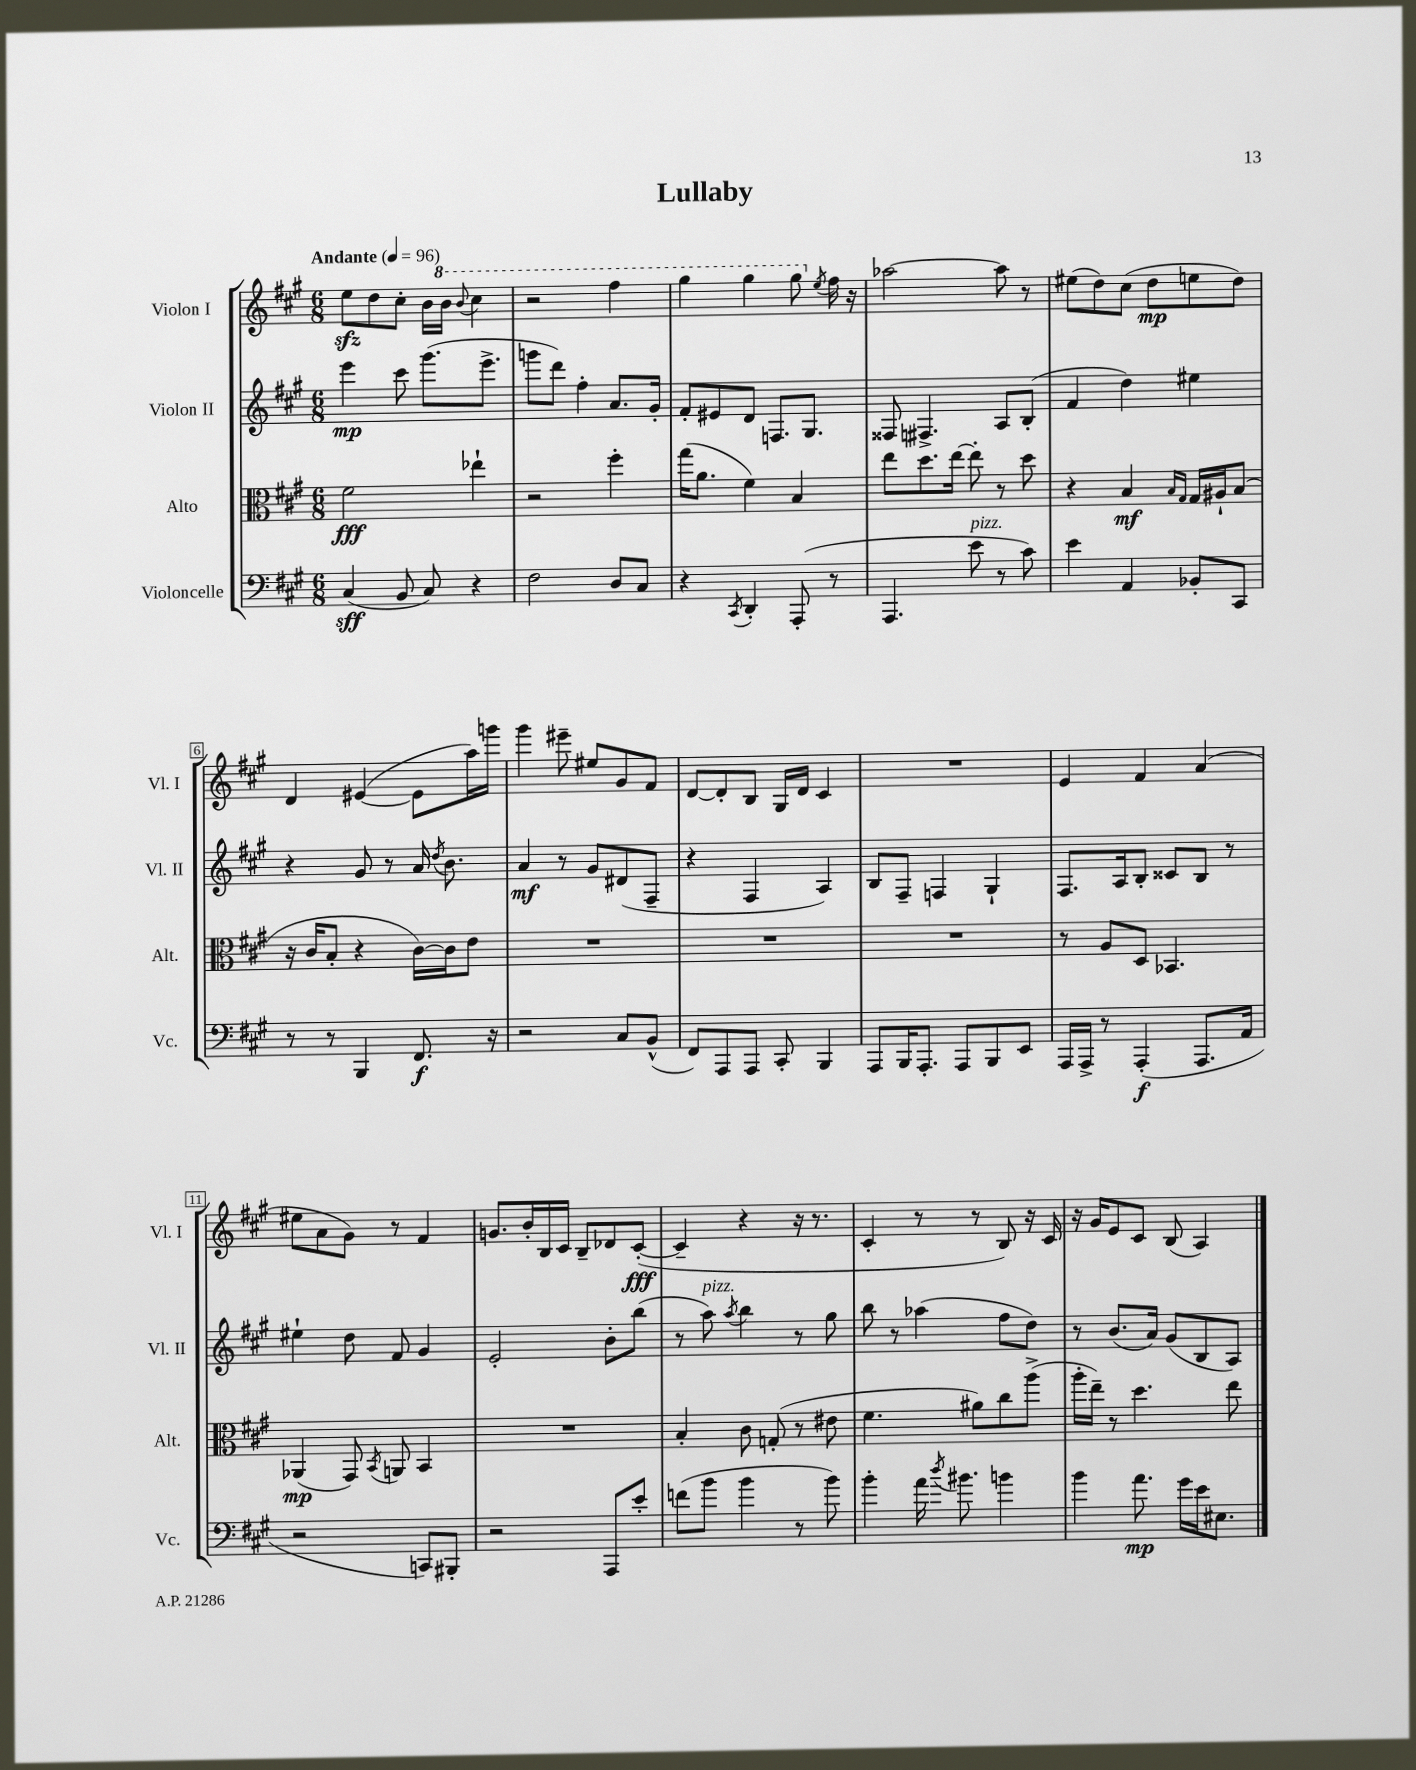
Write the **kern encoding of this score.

**kern	**dynam	**kern	**dynam	**kern	**dynam	**kern	**dynam
*part4	*part4	*part3	*part3	*part2	*part2	*part1	*part1
*staff4	*staff4	*staff3	*staff3	*staff2	*staff2	*staff1	*staff1
*I"Violoncelle	*	*I"Alto	*	*I"Violon II	*	*I"Violon I	*
*I'Vc.	*	*I'Alt.	*	*I'Vl. II	*	*I'Vl. I	*
*clefF4	*	*clefC3	*	*clefG2	*	*clefG2	*
*k[f#c#g#]	*	*k[f#c#g#]	*	*k[f#c#g#]	*	*k[f#c#g#]	*
*M6/8	*	*M6/8	*	*M6/8	*	*M6/8	*
*MM96	*	*MM96	*	*MM96	*	*MM96	*
=1	=1	=1	=1	=1	=1	=1	=1
!	!	!	!	!	!	!LO:TX:a:B:t=Andante	!
(4C#/	sff	2f#\	fff	4eee\	mp	8eezz\L	.
.	.	.	.	.	.	8dd\	.
8BB/	.	.	.	8ccc#\	.	8cc#'\J	.
8C#/)	.	.	.	(8.ggg#\L	.	16b\LL	.
*	*	*	*	*	*	*8va	*
.	.	.	.	.	.	16bb\JJ	.
.	.	.	.	.	.	8qqbb/	.
4r	.	4ee-X`\	.	.	.	4ccc#\	.
.	.	.	.	8.eee^\J	.	.	.
=2	=2	=2	=2	=2	=2	=2	=2
2F#\	.	2r	.	8gggn\L	.	2r	.
.	.	.	.	8ddd\J)	.	.	.
.	.	.	.	4ff#'\	.	.	.
8D/L	.	4ff#'\	.	8.a/L	.	4fff#\	.
8C#/J	.	.	.	.	.	.	.
.	.	.	.	16g#'/Jk	.	.	.
=3	=3	=3	=3	=3	=3	=3	=3
4r	.	(16gg#\KL	.	8f#'/L	.	4ggg#\	.
.	.	8.a\J	.	.	.	.	.
.	.	.	.	8e#X/	.	.	.
8qCC#/	.	.	.	.	.	.	.
4DD'/	.	4f#\)	.	8d/J	.	4ggg#\	.
.	.	.	.	8.Fn/L	.	.	.
(8AAA'/	.	4B/	.	.	.	8ggg#\	.
.	.	.	.	8.G#/J	.	.	.
*	*	*	*	*	*	*X8va	*
.	.	.	.	.	.	8qee/	.
8r	.	.	.	.	.	16ff#\	.
.	.	.	.	.	.	16r	.
=4	=4	=4	=4	=4	=4	=4	=4
4.AAA/	.	8ee\L	.	8F##X/	.	[2aa-X\	.
.	.	8.dd\	.	4.F#X^/	.	.	.
.	.	[16ee\Jk	.	.	.	.	.
!LO:TX:a:i:t=pizz.	!	!	!	!	!	!	!
8e\	.	8ee'\]	.	.	.	.	.
8r	.	8r	.	8A/L	.	8aa-\]	.
8c#\)	.	8dd\	.	(8B'/J	.	8r	.
=5	=5	=5	=5	=5	=5	=5	=5
4e\	.	4r	.	4f#/	.	(8ee#X\L	.
.	.	.	.	.	.	8dd\)	.
4AA/	.	4B/	mf	4dd\)	.	(8cc#\J	.
.	.	.	.	.	.	8dd\L	mp
.	.	16qqB/LL	.	.	.	.	.
.	.	16qqG#/JJ	.	.	.	.	.
8BB-X'/L	.	16G#/LL	.	4ee#X\	.	8een\	.
.	.	16A#X`/J	.	.	.	.	.
8CC#/J	.	(8B/J	.	.	.	8dd\J)	.
!!LO:LB:g=z
=6	=6	=6	=6	=6	=6	=6	=6
8r	.	16r	.	4r	.	4d/	.
.	.	16c#/KL	.	.	.	.	.
8r	.	8B'/J	.	.	.	.	.
4BBB/	.	4r	.	8g#/	.	([4e#X/	.
.	.	.	.	8r	.	.	.
8.FF#/	f	[16c#\LL)	.	16a/	.	8e#\L]	.
.	.	.	.	8qdd/	.	.	.
.	.	16c#\J]	.	8.b\	.	.	.
.	.	8e\J	.	.	.	16aa\L)	.
16r	.	.	.	.	.	16gggn\JJ	.
=7	=7	=7	=7	=7	=7	=7	=7
2r	.	2.r	.	4a/	mf	4ggg#\	.
.	.	.	.	8r	.	8eee#X~\	.
.	.	.	.	8g#/L	.	8ee#X/L	.
8C#/L	.	.	.	(8d#X/	.	8g#/	.
(8BB^^/J	.	.	.	8F#~/J	.	8f#/J	.
=8	=8	=8	=8	=8	=8	=8	=8
8FF#/L)	.	2.r	.	4r	.	[8d/L	.
8AAA/	.	.	.	.	.	8d'/]	.
8AAA/J	.	.	.	4F#/	.	8B/J	.
8CC#'/	.	.	.	.	.	16G#/LL	.
.	.	.	.	.	.	16d/JJ	.
4BBB/	.	.	.	4A/)	.	4c#/	.
=9	=9	=9	=9	=9	=9	=9	=9
8AAA/L	.	2.r	.	8B/L	.	2.r	.
16BBB/K	.	.	.	8F#~/J	.	.	.
8.AAA'/J	.	.	.	.	.	.	.
.	.	.	.	4Fn/	.	.	.
8AAA/L	.	.	.	.	.	.	.
8BBB/	.	.	.	4G#`/	.	.	.
8EE/J	.	.	.	.	.	.	.
=10	=10	=10	=10	=10	=10	=10	=10
16AAA/LL	.	8r	.	8.F#/L	.	4e/	.
16AAA^/JJ	.	.	.	.	.	.	.
8r	.	8A/L	.	.	.	.	.
.	.	.	.	16A/k	.	.	.
(4AAA'/	f	8D/J	.	8B'/J	.	4f#/	.
.	.	4.BB-X/	.	8c##X/L	.	.	.
8.AAA/L	.	.	.	8B/J	.	(4a/	.
.	.	.	.	8r	.	.	.
16AA/Jk	.	.	.	.	.	.	.
!!LO:LB:g=z
=11	=11	=11	=11	=11	=11	=11	=11
2r	.	(4AA-X/	mp	4ee#X`\	.	8ee#X\L	.
.	.	.	.	.	.	8a\	.
.	.	8GG#/)	.	8dd\	.	8g#\J)	.
.	.	8qBB/	.	.	.	.	.
.	.	8AAn/	.	8f#/	.	8r	.
8CCn/L)	.	4BB/	.	4g#/	.	4f#/	.
8BBB#X'/J	.	.	.	.	.	.	.
=12	=12	=12	=12	=12	=12	=12	=12
2r	.	2.r	.	2e'/	.	8.gn/L	.
.	.	.	.	.	.	16b'/L	.
.	.	.	.	.	.	16B/	.
.	.	.	.	.	.	16c#/JJ	.
.	.	.	.	.	.	8B~/L	.
8AAA/L	.	.	.	8b'\L	.	8d-X/	.
8e'/J	.	.	.	(8bb\J	.	([8c#'/J	fff
=13	=13	=13	=13	=13	=13	=13	=13
(8fn\L	.	4B'/	.	8r	.	4c#~/]	.
!	!	!	!	!LO:TX:a:i:t=pizz.	!	!	!
8b\J	.	.	.	8aa\)	.	.	.
.	.	.	.	8qaa/	.	.	.
4b\	.	8c#\	.	4bb\	.	4r	.
.	.	(8Gn'/	.	.	.	.	.
8r	.	8r	.	8r	.	16r	.
.	.	.	.	.	.	8.r	.
8b\)	.	8e#X\	.	8gg#\	.	.	.
=14	=14	=14	=14	=14	=14	=14	=14
4b'\	.	4.f#\	.	8bb\	.	4c#'/	.
.	.	.	.	8r	.	.	.
16a\	.	.	.	(4aa-X\	.	8r	.
8qdd/	.	.	.	.	.	.	.
8.b#X\	.	.	.	.	.	.	.
.	.	8a#X\L)	.	.	.	8r	.
4bn\	.	8cc#\	.	8ff#\L	.	8B/)	.
.	.	(8aa^\J	.	8dd\J)	.	16r	.
.	.	.	.	.	.	16c#/	.
=15	=15	=15	=15	=15	=15	=15	=15
4b\	.	16aa'\LL	.	8r	.	16r	.
.	.	16ee~\JJ)	.	.	.	16g#/KL	.
.	.	8r	.	(8.b/L	.	8e/	.
8.a\	mp	4.dd\	.	.	.	8c#/J	.
.	.	.	.	16a/Jk)	.	.	.
.	.	.	.	(8g#/L	.	(8B/	.
16g#\LL	.	.	.	.	.	.	.
16e\J	.	.	.	8B/	.	4A/)	.
8.E#X\J	.	.	.	.	.	.	.
.	.	8ee\	.	8A/J)	.	.	.
==	==	==	==	==	==	==	==
*-	*-	*-	*-	*-	*-	*-	*-
